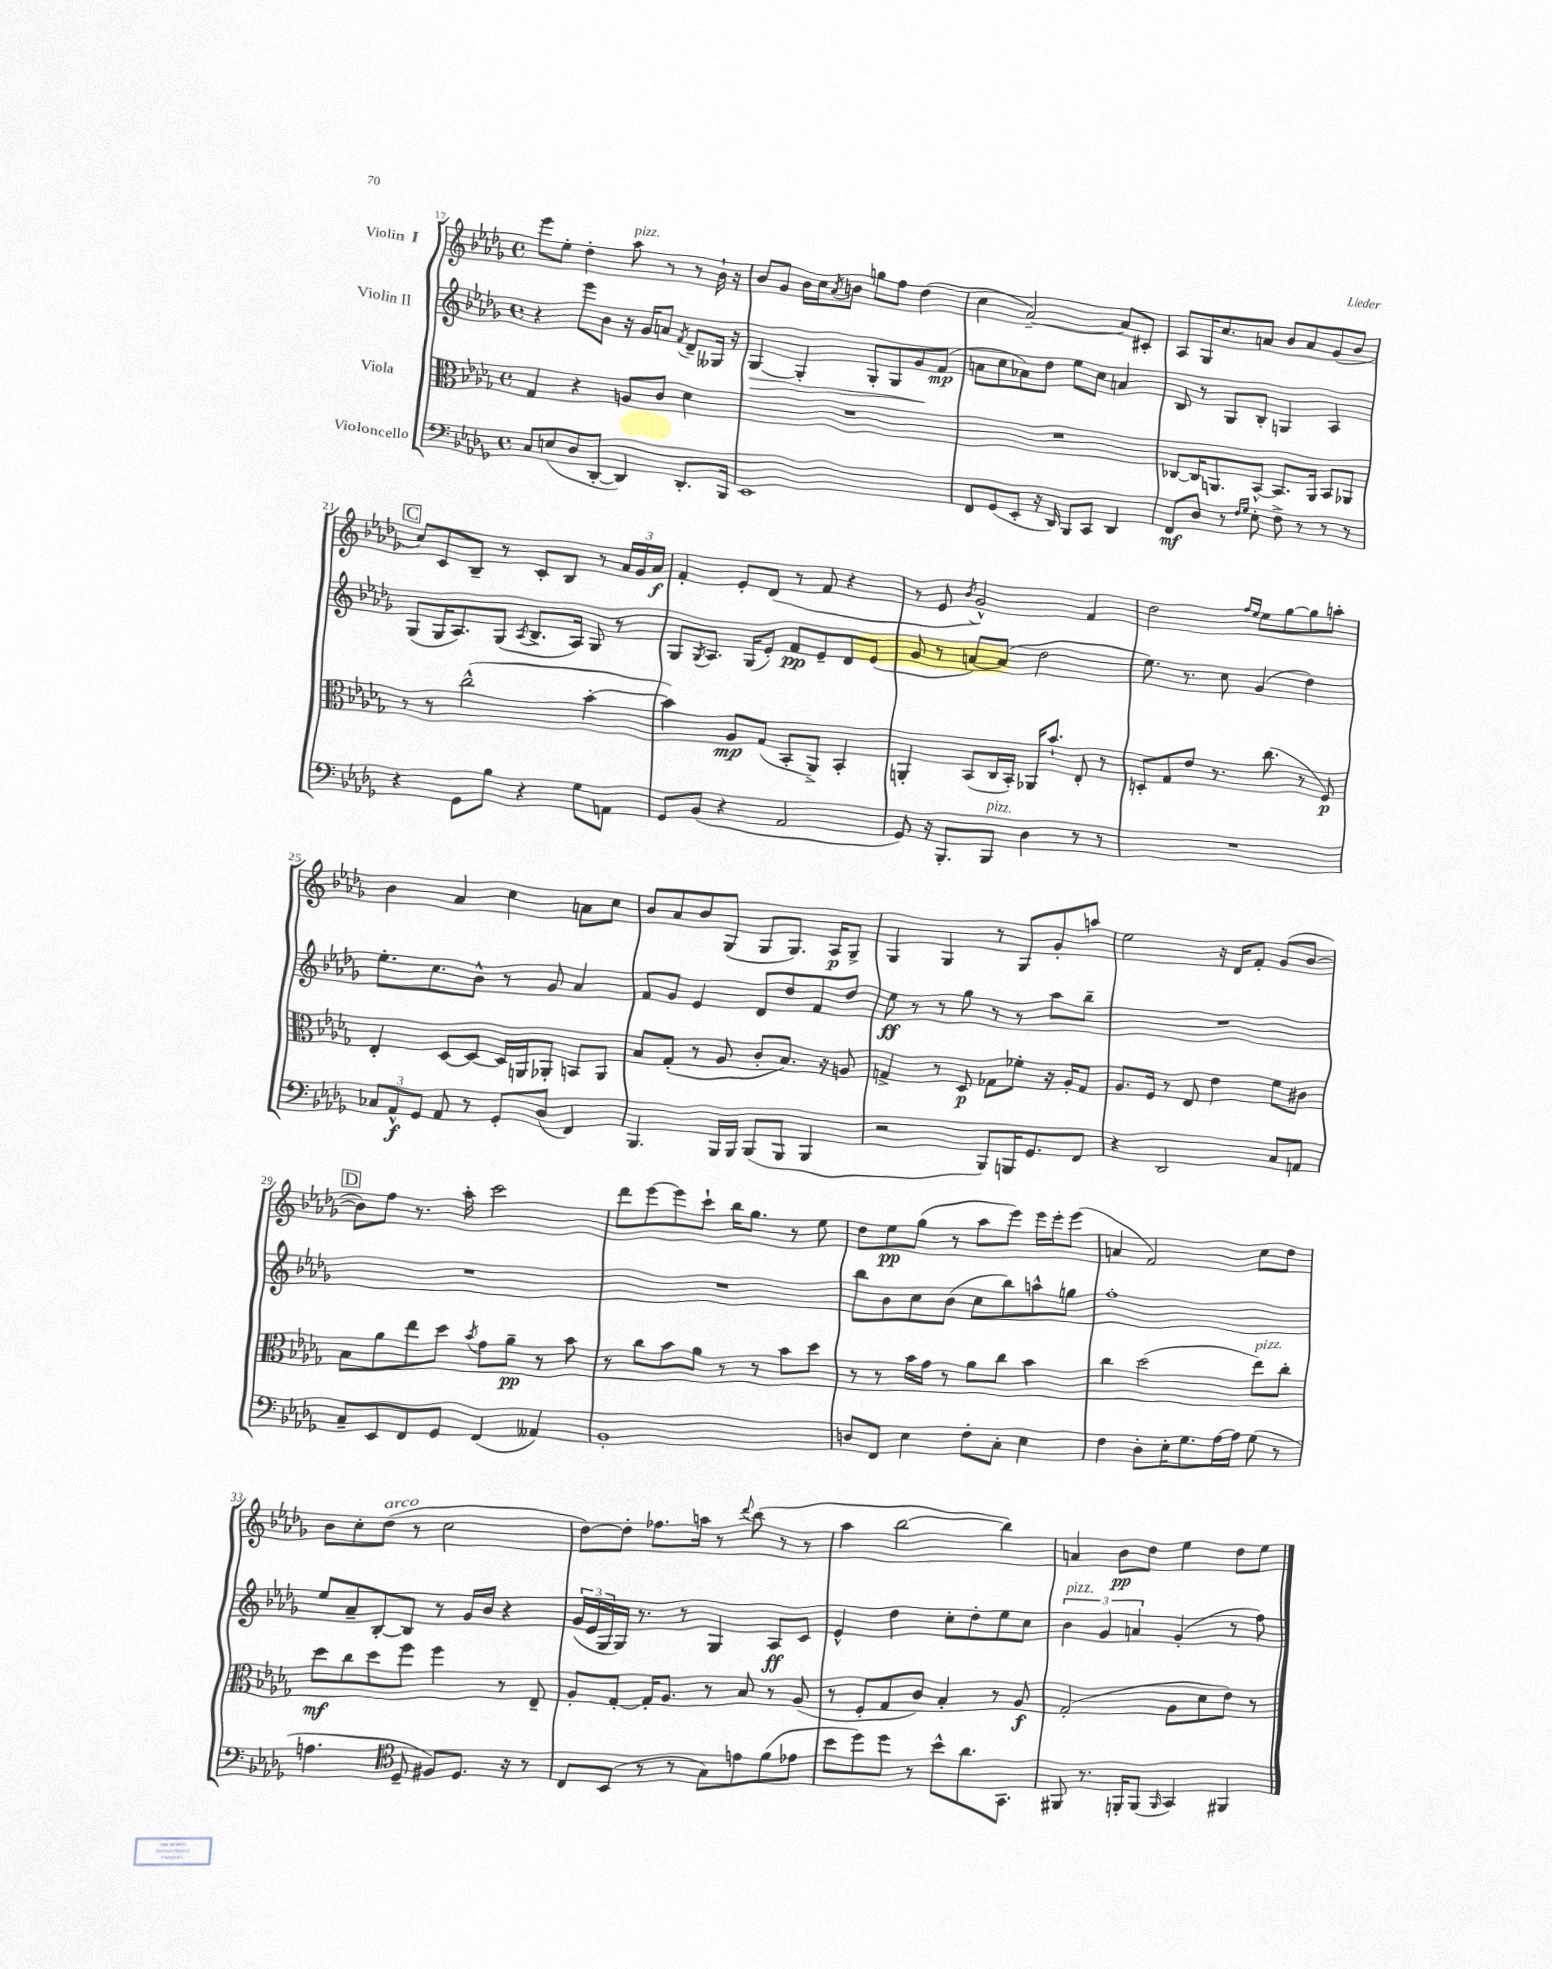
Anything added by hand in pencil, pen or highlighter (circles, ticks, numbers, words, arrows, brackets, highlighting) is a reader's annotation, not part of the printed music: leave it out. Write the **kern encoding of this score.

**kern	**dynam	**kern	**dynam	**kern	**dynam	**kern	**dynam
*part4	*part4	*part3	*part3	*part2	*part2	*part1	*part1
*staff4	*staff4	*staff3	*staff3	*staff2	*staff2	*staff1	*staff1
*I"Violoncello	*	*I"Viola	*	*I"Violin II	*	*I"Violin I	*
*clefF4	*	*clefC3	*	*clefG2	*	*clefG2	*
*k[b-e-a-d-g-]	*	*k[b-e-a-d-g-]	*	*k[b-e-a-d-g-]	*	*k[b-e-a-d-g-]	*
*M4/4	*	*M4/4	*	*M4/4	*	*M4/4	*
*met(c)	*	*met(c)	*	*met(c)	*	*met(c)	*
=17	=17	=17	=17	=17	=17	=17	=17
8C/L	.	4G-/	.	4r	.	8eee-\L	.
(8En/	.	.	.	.	.	8ee-'\J	.
8D-/	.	4r	.	8eee-\L	.	4dd-'\	.
[8DD-'/J	.	.	.	8b-\J	.	.	.
!	!	!	!	!	!	!LO:TX:a:i:t=pizz.	!
4DD-/])	.	8An/L	.	16r	.	8aa-\	.
.	.	.	.	16g-/KL	.	.	.
.	.	8c/J	.	8an/J	.	8r	.
.	.	.	.	8qf/	.	.	.
8.DD-'/L	.	4d-\	.	8d-~/L	.	8r	.
.	.	.	.	16G--X/Jk	.	16b-`\	.
16BBB-/Jk	.	.	.	16r	.	16r	.
=18	=18	=18	=18	=18	=18	=18	=18
!	!	!	!	!	!LO:HP:b	!	!
1EE-	.	1r	.	[4G-/	>	8b-/L	.
.	.	.	.	.	.	8g-/J	.
.	.	.	.	4G-'/]	.	16b-\LL	.
.	.	.	.	.	.	16cc\J	.
.	.	.	.	.	.	8qa-/	.
.	.	.	.	.	.	8bn\J	.
.	.	.	.	8G-'/L	.	8ggn\L	.
.	.	.	.	8G-/	.	8ff\J	.
.	.	.	.	8g-/	.	(4dd-\	.
.	.	.	.	(8f/J	] mp	.	.
=19	=19	=19	=19	=19	=19	=19	=19
8FF/L	.	1r	.	8an\L	.	4cc\	.
(8GG-/	.	.	.	8cc\	.	.	.
8EE-'/J	.	.	.	8a-X\)	.	[2a-~/)	.
16r	.	.	.	8dd-\J	.	.	.
16DD-/)	.	.	.	.	.	.	.
8BBB-/L	.	.	.	8ee-\L	.	.	.
8CC/J	.	.	.	8cc\J	.	.	.
4DD-/	.	.	.	4an/	.	8a-/L]	.
.	.	.	.	.	.	8c#X'/J	.
=20	=20	=20	=20	=20	=20	=20	=20
8FF/L	mf	[8C-X/L	.	8B-/	.	8A-/L	.
8D-/J	.	16C-/K]	.	8r	.	16G-/K	.
.	.	8.AAn/	.	.	.	8.cc/	.
8r	.	.	.	8G-/L	.	.	.
16qqF/LL	.	.	.	.	.	.	.
16qqG-/JJ	.	.	.	.	.	.	.
8E-'\	.	[8BB-^^/J	.	8B-'/J	.	8an/J	.
8F^\	.	8.BB-/L]	.	4Gn/	.	8b-/L	.
8r	.	.	.	.	.	8a/	.
.	.	16AA/Jk	.	.	.	.	.
8r	.	8BB-/L	.	4A-/	.	(8g-/	.
8r	.	8AA-X/J	.	.	.	8b-/J	.
!!LO:LB:g=z
!!LO:REH:place=s1:t=C
=21	=21	=21	=21	=21	=21	=21	=21
4r	.	8r	.	(8G-/L	.	8cc/L)	.
.	.	8r	.	16G-/K	.	8c/	.
.	.	.	.	8.A-/)	.	.	.
8GG-\L	.	(2cc^^\	.	.	.	8B-~/J	.
8B-\J	.	.	.	(8G-/J	.	8r	.
.	.	.	.	8qA-/	.	.	.
4r	.	.	.	8.B-^/L	.	8c'/L	.
.	.	.	.	.	.	8B-/J	.
.	.	.	.	16A-/Jk)	.	.	.
8G-\L	.	[4b-'\	.	8G-/	.	8r	.
8AAn\J	.	.	.	8r	.	24a-/LL	.
.	.	.	.	.	.	24g-/	.
.	.	.	.	.	.	24a-/JJ	f
=22	=22	=22	=22	=22	=22	=22	=22
8GG-/L	.	4b-\])	.	8G-/L	.	4f'/	.
.	.	.	.	8qG-/	.	.	.
(8BB-/J	.	.	.	8.A-/J	.	.	.
4r	.	8A-/L	mp	.	.	8e-'/L	.
.	.	.	.	(16G-/KL	.	.	.
.	.	(8G-/J	.	8e-'/J)	.	(8d-/J	.
2AA-/	.	8BB-'/L	.	8f/L	pp	8r	.
.	.	8AA-^/J)	.	8e-~/	.	8f/	.
.	.	4BB-'/	.	8d-/	.	4r	.
.	.	.	.	(8e-/J	.	.	.
=23	=23	=23	=23	=23	=23	=23	=23
8GG-/)	.	4AAn'/	.	8g-/	.	8r	.
16r	.	.	.	8r	.	8e-/	.
8.BBB-'/L	.	.	.	.	.	.	.
.	.	.	.	.	.	8qb-/	.
.	.	(8BB-/L	.	[8an/L)	.	2g-^^/)	.
!LO:TX:a:i:t=pizz.	!	!	!	!	!	!	!
8BBB-/J	.	16C/L	.	(8a/J]	.	.	.
.	.	16BB-'/JJ)	.	.	.	.	.
4D-\	.	16AA-X/KL	.	2dd-\	.	.	.
.	.	8.b-`/J	.	.	.	.	.
8r	.	8E-'/	.	.	.	4f/	.
8r	.	8r	.	.	.	.	.
=24	=24	=24	=24	=24	=24	=24	=24
1r	.	8Dn'/L	.	8.ee-\)	.	2dd-\	.
.	.	8G-/	.	.	.	.	.
.	.	.	.	8.r	.	.	.
.	.	8e-/J	.	.	.	.	.
.	.	8.r	.	8cc\	.	.	.
.	.	.	.	.	.	16qqff/LL	.
.	.	.	.	.	.	16qqee-/JJ	.
.	.	.	.	(4g-/	.	8ee-\L	.
.	.	(8.cc\	.	.	.	.	.
.	.	.	.	.	.	[8gg-\	.
.	.	8r	.	4dd-\)	.	8gg-\]	.
.	.	8F/)	p	.	.	8aan'\J	.
!!LO:LB:g=z
=25	=25	=25	=25	=25	=25	=25	=25
12C-X/L	.	4E-'/	.	8.ee-'\L	.	4b-\	.
12AA-^^/	f	.	.	.	.	.	.
12GG-/J	.	.	.	.	.	.	.
.	.	.	.	8.cc\	.	.	.
8AA-/	.	[8D-/L	.	.	.	4a-/	.
8r	.	8D-/J_	.	8b-^^\J	.	.	.
8GG-'/L	.	16D-/LL]	.	8r	.	4cc\	.
.	.	16AAn/J	.	.	.	.	.
(8D-/J	.	8AA-X'/J	.	8g-/	.	.	.
4FF/)	.	8BBn/L	.	4a-/	.	8an\L	.
.	.	8AA-/J	.	.	.	8cc\J	.
=26	=26	=26	=26	=26	=26	=26	=26
4.BBB-/	.	8B-/L	.	8f/L	.	8b-/L	.
.	.	(8G-'/J	.	8g-/J	.	8a-/	.
.	.	8r	.	4e-/	.	8b-/	.
16BBB-/LL	.	8A-/	.	.	.	(8G-/J	.
16BBB-/JJ	.	.	.	.	.	.	.
(8BBB-/L	.	8c'/L	.	8d-/L	.	8G-/L	.
8BBB-/J	.	8.B-/J)	.	8dd-/	.	8.G-/J)	.
4BBB-/	.	.	.	8f/	.	.	.
.	.	16r	.	.	.	16A-/KL	p
.	.	8An/	.	8dd-/J	.	8G-^/J	.
=27	=27	=27	=27	=27	=27	=27	=27
2r	.	4Gn^/	.	8ee-\	ff	4G-/	.
.	.	.	.	8r	.	.	.
.	.	8r	.	8r	.	4G-/	.
.	.	8D-/	p	8gg-\	.	.	.
8BBB-/L)	.	8G-X\L	.	8r	.	8r	.
16BBBn/K	.	8f-X'\J	.	8r	.	8G-/L	.
8.GG-/	.	.	.	.	.	.	.
.	.	16r	.	8aa-\L	.	8g-'/	.
.	.	16A-'/KL	.	.	.	.	.
8FF/J	.	8G-/J	.	8bb-~\J	.	8aan/J	.
=28	=28	=28	=28	=28	=28	=28	=28
4r	.	8.A-/L	.	1r	.	2ee-\	.
.	.	16F/Jk	.	.	.	.	.
2DD-/	.	8r	.	.	.	.	.
.	.	8E-/	.	.	.	.	.
.	.	4e-\	.	.	.	16r	.
.	.	.	.	.	.	16d-/KL	.
.	.	.	.	.	.	8f'/J	.
8C/L	.	8f\L	.	.	.	(8g-/L	.
8AAn/J	.	8c#X\J	.	.	.	[8b-/J	.
!!LO:LB:g=z
!!LO:REH:place=s1:t=D
=29	=29	=29	=29	=29	=29	=29	=29
8C~/L	.	8B-\L	.	1r	.	8b-\L])	.
8EE-/	.	8a-\	.	.	.	8ff\J	.
8FF/	.	8ee-\	.	.	.	8.r	.
8GG-/J	.	8dd-\J	.	.	.	.	.
.	.	.	.	.	.	16aa-'\	.
.	.	8qb-/	.	.	.	.	.
(4FF/	.	8g-\L	.	.	.	2ccc\	.
.	.	8a-~\J	pp	.	.	.	.
4AA--X/)	.	8r	.	.	.	.	.
.	.	8b-\	.	.	.	.	.
=30	=30	=30	=30	=30	=30	=30	=30
1BB-'	.	8r	.	1r	.	8ddd-\L	.
.	.	8cc\L	.	.	.	[8eee-\	.
.	.	8b-\	.	.	.	8eee-\]	.
.	.	8a-\J	.	.	.	8ccc`\J	.
.	.	8r	.	.	.	16bb-\KL	.
.	.	.	.	.	.	8.gg-\J	.
.	.	8r	.	.	.	.	.
.	.	8b-\L	.	.	.	8r	.
.	.	8dd-\J	.	.	.	8ee-\	.
=31	=31	=31	=31	=31	=31	=31	=31
8Dn/L	.	8r	.	8bb-\L	.	8dd-\L	.
8FF/J	.	8r	.	8b-\	.	8ee-\	pp
4E-\	.	16b-\LL	.	8cc\	.	(8gg-\J	.
.	.	16g-\JJ	.	.	.	.	.
.	.	8r	.	(8b-\J	.	8r	.
8F'\L	.	8a-\L	.	8cc\L	.	8aa-\L	.
8C'\J	.	8cc\J	.	8bb-\)	.	8eee-\J)	.
4E-\	.	4b-\	.	8aan^^\	.	16eee-\LL	.
.	.	.	.	.	.	16eee-'\J	.
.	.	.	.	8ggn\J	.	(8eee-\J	.
=32	=32	=32	=32	=32	=32	=32	=32
4F\	.	4cc\	.	1ff'	.	4an/	.
8D-'\L	.	(2dd-\	.	.	.	2f/)	.
16E-'\K	.	.	.	.	.	.	.
8.G-\	.	.	.	.	.	.	.
[16A-\L	.	.	.	.	.	.	.
16A-\JJ]	.	.	.	.	.	.	.
!	!	!LO:TX:a:i:t=pizz.	!	!	!	!	!
(8G-\	.	8ee-\L)	.	.	.	8cc\L	.
8r	.	8cc'\J	.	.	.	8dd-\J	.
!!LO:LB:g=z
=33	=33	=33	=33	=33	=33	=33	=33
4.An\	.	8dd-\L	mf	8ee-/L	.	8b-\L	.
.	.	8cc\	.	8a-~/	.	8cc'\	.
!	!	!	!	!	!	!LO:TX:a:i:t=arco	!
.	.	8dd-\	.	[8B-'/	.	(8dd-\J	.
*clefC4	*	*	*	*	*	*	*
8D-~/	.	8ff\J	.	8B-/J]	.	8r	.
8F#X/L)	.	4ff\	.	8r	.	2cc\	.
8.D-/J	.	.	.	16g-/LL	.	.	.
.	.	.	.	16b-/JJ	.	.	.
.	.	8r	.	4r	.	.	.
16r	.	.	.	.	.	.	.
8r	.	8E-~/	.	.	.	.	.
=34	=34	=34	=34	=34	=34	=34	=34
8C/L	.	8A-'/L	.	(24g-/LL	.	[8dd-\L)	.
.	.	.	.	24e-/	.	.	.
.	.	.	.	24G-/	.	.	.
(8BB-/J	.	[8G-'/J	.	16G-/JJ)	.	8dd-'\J]	.
.	.	.	.	8.r	.	.	.
8r	.	16G-'/KL]	.	.	.	8.ff-X\L	.
.	.	8.A-/J	.	.	.	.	.
8r	.	.	.	8r	.	.	.
.	.	.	.	.	.	16aan\Jk	.
8G-\L)	.	8r	.	4G-/	.	8r	.
.	.	.	.	.	.	8qqddd-/	.
8en\	.	8B-/	.	.	.	(8bb-\	.
(8f\	.	8r	.	8A-/L	ff	8r	.
8e-X\J	.	(8A-/	.	8c/J	.	8r	.
=35	=35	=35	=35	=35	=35	=35	=35
8b-\L	.	8r	.	4e-^^/	.	4aa-\	.
8dd-\)	.	8F'/L	.	.	.	.	.
8dd-\J	.	8G-/	.	4dd-\	.	[2bb-\	.
8r	.	8c/J)	.	.	.	.	.
8b-^^\L	.	4B-'/	.	8cc'\L	.	.	.
8.a-\	.	.	.	8dd-'\	.	.	.
.	.	8r	.	8ee-\	.	4bb-\])	.
8.GG-\J	.	.	.	.	.	.	.
.	.	8A-/	f	8cc\J	.	.	.
=36	=36	=36	=36	=36	=36	=36	=36
!	!	!	!	!LO:TX:a:i:t=pizz.	!	!	!
8FF#X/	.	(2G-'/	.	6b-\	.	4an/	.
8.r	.	.	.	.	.	.	.
.	.	.	.	6g-/	.	.	.
.	.	.	.	.	.	8b-\L	pp
16FFn'/KL	.	.	.	.	.	.	.
.	.	.	.	6an/	.	.	.
(8FF/J	.	.	.	.	.	8dd-\J	.
16qqFF/	.	.	.	.	.	.	.
4GG-/)	.	8A-\L	.	(4g-'/	.	4ee-\	.
.	.	8d-\	.	.	.	.	.
4FF#X/	.	8e-\J)	.	8r	.	8dd-\L	.
.	.	8r	.	8ff\)	.	8ee-\J	.
==	==	==	==	==	==	==	==
*-	*-	*-	*-	*-	*-	*-	*-
